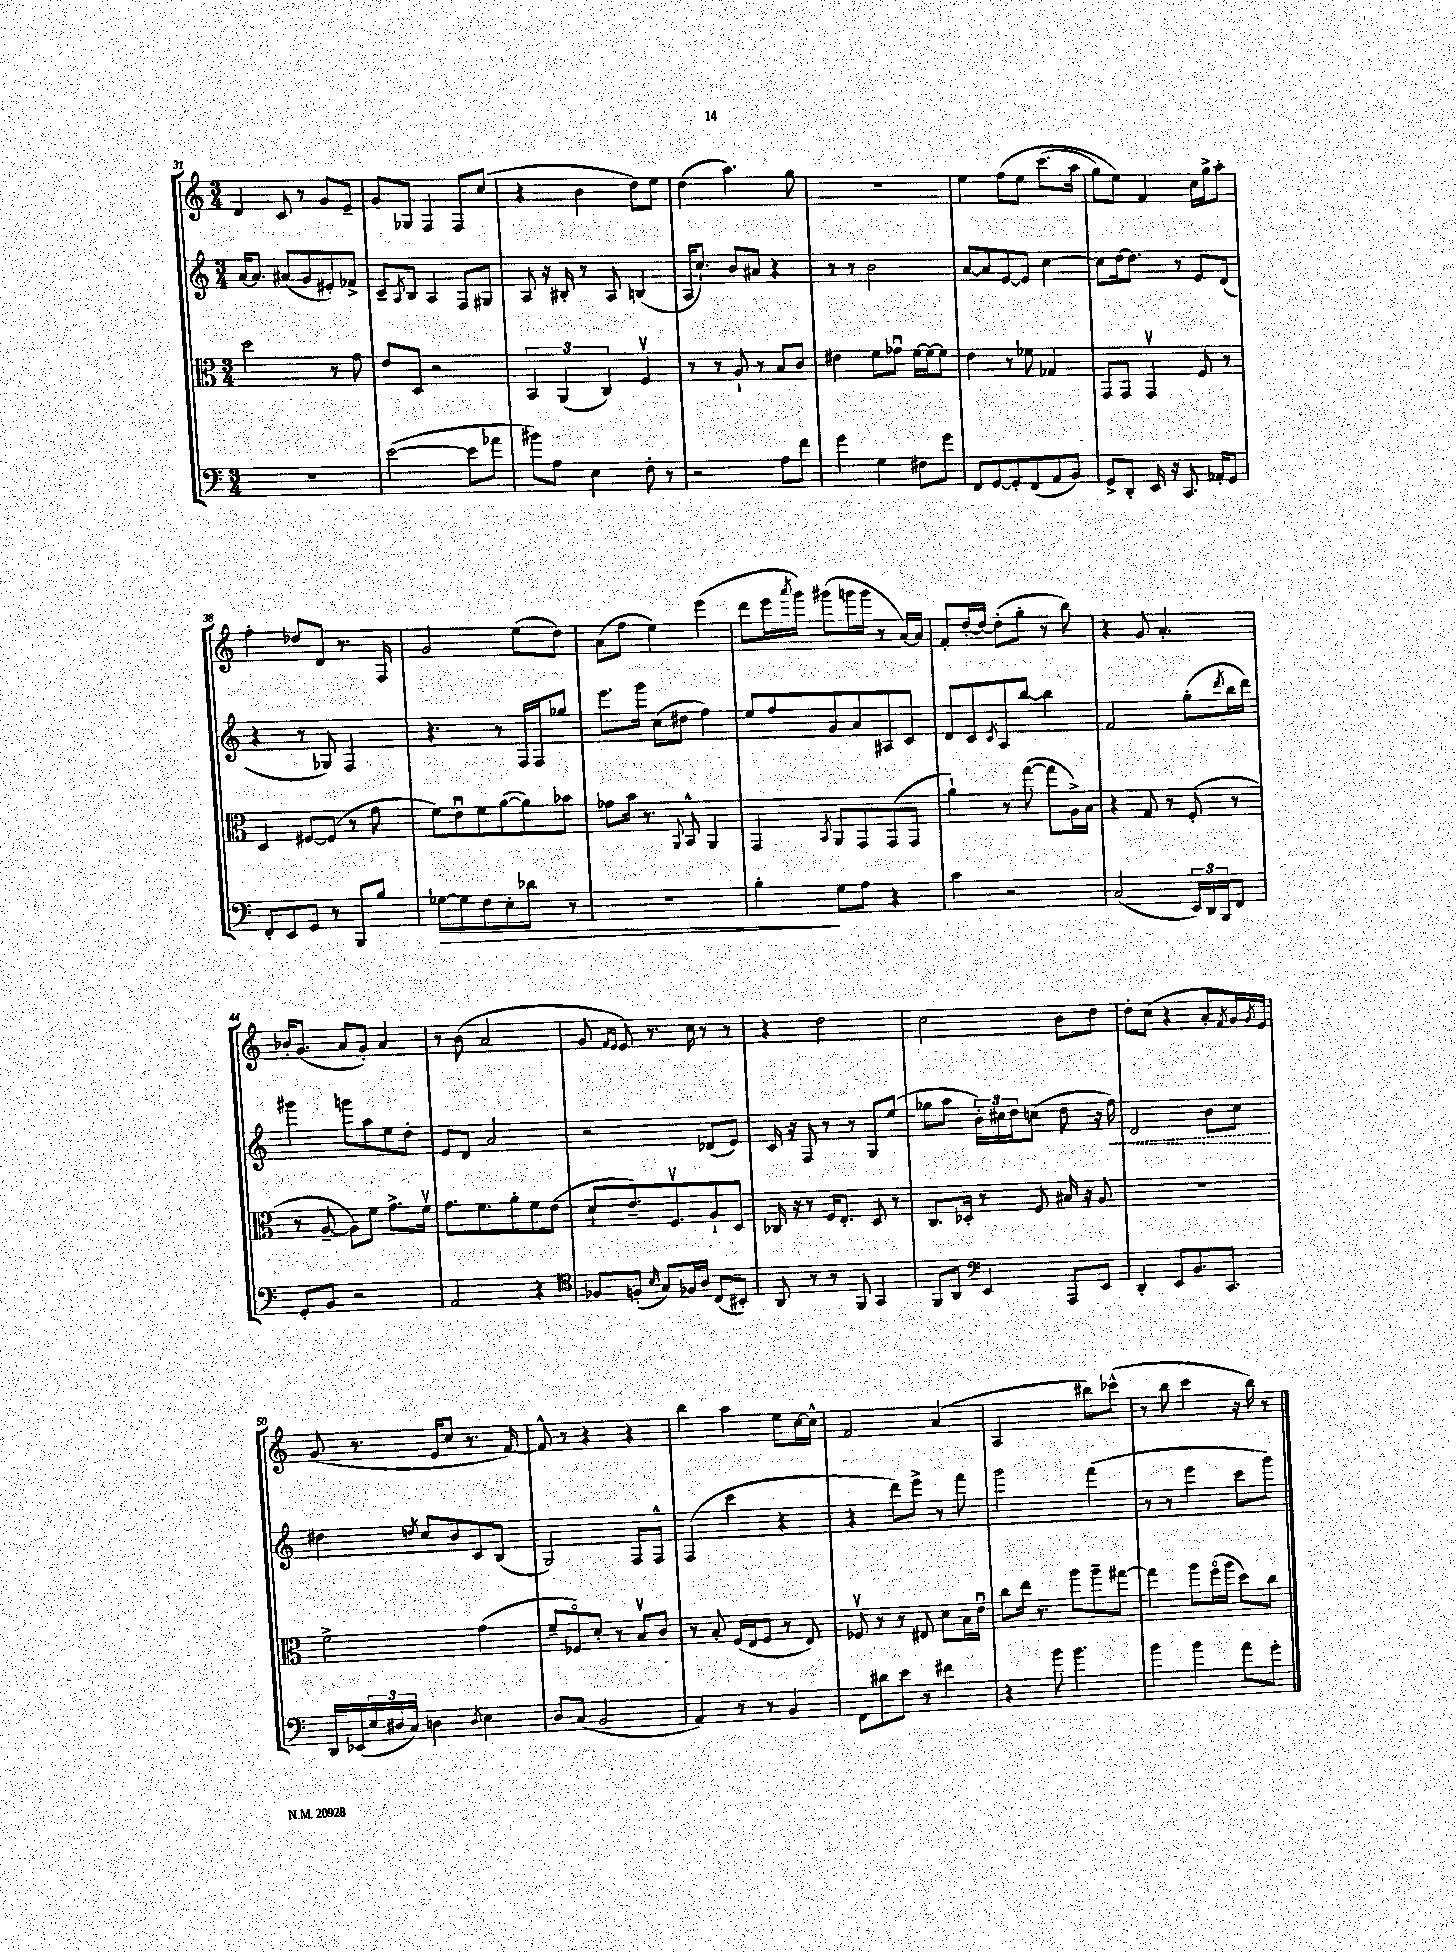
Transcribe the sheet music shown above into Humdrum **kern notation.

**kern	**dynam	**kern	**kern	**dynam	**kern
*part4	*part4	*part3	*part2	*part2	*part1
*staff4	*staff4	*staff3	*staff2	*staff2	*staff1
*clefF4	*	*clefC3	*clefG2	*	*clefG2
*k[]	*	*k[]	*k[]	*	*k[]
*M3/4	*	*M3/4	*M3/4	*	*M3/4
=31	=31	=31	=31	=31	=31
2.r	.	2dd\	[16a/KL	.	4d/
.	.	.	8.a/J]	.	.
.	.	.	(8a#X/L	.	8c/
.	.	.	8g/	.	8r
.	.	8r	8e#X'/)	.	8g/L
.	.	8g\	8f-X^/J	.	8e~/J
=32	=32	=32	=32	=32	=32
([2e\	.	8e/L	8c~/L	.	8g/L
.	.	.	8qA/	.	.
.	.	8D/J	8B/J	.	8G-X/J
.	.	2r	4A/	.	4F/
8e\L]	.	.	8F/L	.	8F/L
8a-X\J	.	.	8G#X/J	.	(8cc/J
=33	=33	=33	=33	=33	=33
8b#X\L)	.	6BB/	8A/	.	4r
8A\J	.	.	16r	.	.
.	.	(6AA/	.	.	.
.	.	.	16B#X'/	.	.
4E\	.	.	8r	.	4b\
.	.	6C/)	.	.	.
.	.	.	8A/	.	.
8F'\	.	4Fv/	(4Bn/	.	8dd\L)
8r	.	.	.	.	8ee\J
=34	=34	=34	=34	=34	=34
2r	.	8r	16A/KL	.	(4dd\
.	.	.	8.cc`/J)	.	.
.	.	8r	.	.	.
.	.	8A`/	8b/L	.	4.aa\)
.	.	8r	8a#X/J	.	.
8A\L	.	8B/L	4r	.	.
8f\J	.	8c/J	.	.	8gg\
=35	=35	=35	=35	=35	=35
4g\	.	4e#X\	8r	.	2.r
.	.	.	8r	.	.
4G\	.	8f\L	2b\	.	.
.	.	8g-Xu\J	.	.	.
8F#X\L	.	[16f\LL	.	.	.
.	.	16f\J_	.	.	.
8g\J	.	8f\J]	.	.	.
=36	=36	=36	=36	=36	=36
8FF/L	.	4e\	[8a/L	.	4ee\
[8GG/	.	.	8a/]	.	.
8GG'/]	.	8r	[8e/	.	(8ff\L
(8FF/	.	8f-X\	8e/J]	.	8ee\J
8AA/	.	4G-X/	[4cc\	.	(8.ccc\L
8BB/J)	.	.	.	.	.
.	.	.	.	.	16aa\Jk
=37	=37	=37	=37	=37	=37
8GG^/L	.	8GG/L	8cc\L]	.	8gg\L)
8DD'/J	.	8GG/J	[16dd\k	.	8ee\J)
.	.	.	8.dd\J]	.	.
16EE/	.	4GGv/	.	.	4f/
16r	.	.	.	.	.
8.CC/	.	.	8r	.	.
.	.	8F/	8e/L	.	16cc\LL
16AA-X'/KL	.	.	.	.	16gg^\J
8GG/J	.	8r	(8d/J	.	8aa'\J
!!LO:LB:g=z
=38	=38	=38	=38	=38	=38
8FF'/L	.	4D/	4r	.	4ff'\
8EE/	.	.	.	.	.
8GG/J	.	[8F#X/L	8r	.	8dd-X/L
8r	.	(8F#/J]	8G-X/)	.	8d/J
8BBB/L	.	8r	4F/	.	8.r
8B/J	.	8g\	.	.	.
.	.	.	.	.	16F/
=39	=39	=39	=39	=39	=39
!	!LO:HP:b	!	!	!	!
[8G-X\L	>	8f\L)	4.r	.	2g/
8G-\]	.	8eu\	.	.	.
8F\	.	8f\	.	.	.
8E'\	.	([8a\	8r	.	.
8d-X\J	.	8a\])	16F/LL	.	(8ee\L
.	.	.	16F/J	.	.
8r	.	8b-X\J	8gg-X/J	.	8dd\J)
=40	=40	=40	=40	=40	=40
2.r	.	8g-X\L	8.eee\L	.	(8a\L
.	.	16b\Jk	.	.	8ff\J
.	.	8.r	16ggg\Jk	.	.
.	.	.	(8cc\L	.	4ee\)
.	.	8qqAA/	.	.	.
.	.	8BB^^/	8dd#X\J	.	.
.	.	4AA/	4ff\)	.	(4eee\
=41	=41	=41	=41	=41	=41
4B'\	.	4GG/	8ee/L	.	8ddd\L
.	.	.	8ff/	.	16eee\L
.	.	.	.	.	8qaaa/
.	.	.	.	.	16ggg\JJ)
.	.	8qBB/	.	.	.
8G\L	]	8AA/L	8g/	.	(8ggg#X\L
8A\J	.	8GG/	8a/	.	16gggn\L
.	.	.	.	.	16ggg\JJ
4r	.	(8GG/	8A#X/	.	8r
.	.	8GG/J	8c/J	.	[16a/LL)
.	.	.	.	.	16a/JJ]
=42	=42	=42	=42	=42	=42
4c\	.	4a`\)	8d/L	.	8f'/L
.	.	.	8c/	.	[16dd'/L
.	.	.	.	.	16dd/JJ_
.	.	.	8qc/	.	.
2r	.	8r	8A/	.	(8dd'\L]
.	.	([8gg\	[8bb/J	.	8gg'\J
.	.	8gg\L]	4bb\]	.	8r
.	.	16A^\L)	.	.	8bb\)
.	.	16B\JJ	.	.	.
=43	=43	=43	=43	=43	=43
(2C/	.	4r	2f/	.	4r
.	.	8G/	.	.	8g/
.	.	8r	.	.	4.a'/
24EE/LL)	.	(8F'/	(8gg'\L	.	.
24DD/	.	.	.	.	.
24BBB/J	.	.	.	.	.
.	.	.	8qddd/	.	.
8FF/J	.	8r	16bb\L	.	.
.	.	.	16ddd\JJ)	.	.
!!LO:LB:g=z
=44	=44	=44	=44	=44	=44
8GG'/L	.	8r	4ggg#X\	.	16b-X'/KL
.	.	.	.	.	(8.g/J
8BB/J	.	[8A~/	.	.	.
2r	.	8A\L])	8gggn\L	.	8a/L
.	.	8f\J	8aa\	.	8g'/J)
.	.	8.g^\L	8ee\	.	4a/
.	.	.	8dd'\J	.	.
.	.	16fv\Jk	.	.	.
=45	=45	=45	=45	=45	=45
2AA/	.	8.g\L	8e/L	.	8r
.	.	.	8d/J	.	(8b\
.	.	8.f\	.	.	.
.	.	.	2a/	.	2a/
.	.	8a'\	.	.	.
4r	.	8f\	.	.	.
.	.	(8e\J	.	.	.
=46	=46	=46	=46	=46	=46
*clefC4	*	*	*	*	*
8F-X/L	.	8d`/L	2r	.	8g/
.	.	.	.	.	16qqf/LL
.	.	.	.	.	16qqe/JJ
(8Fn'/J	.	8.e~/)	.	.	8e/)
16qqB/	.	.	.	.	.
8G/L)	.	.	.	.	8.r
.	.	8.Fv/	.	.	.
16F-X/L	.	.	.	.	.
16A/JJ	.	.	.	.	16cc\
(8C/L	.	8A`/	(8d-X/L	.	8r
8BB#X'/J)	.	8D/J	8e/J)	.	8r
=47	=47	=47	=47	=47	=47
8AA/	.	16C-X/	16c/	.	4r
.	.	16r	16r	.	.
8r	.	8r	8F/	.	.
8r	.	16F/KL	8r	.	2dd\
.	.	8.E'/J	.	.	.
8FF/	.	.	8r	.	.
4GG/	.	8D/	8G/L	.	.
.	.	8r	(8ee/J	.	.
=48	=48	=48	=48	=48	=48
8FF/L	.	8.C/L	8gg-X\L	.	2cc\
8AA/J	.	.	8aa\J	.	.
.	.	16D-X'/Jk	.	.	.
*clefF4	*	*	*	*	*
4EE/	.	8r	24b'\LL)	.	.
.	.	.	24cc#X\	.	.
.	.	.	24dd\J	.	.
.	.	8F/	(8ccn\J	.	.
8AAA/L	.	16B#X/	8dd\	.	8b\L
.	.	16r	.	.	.
8EE/J	.	8A/	16r	.	8dd\J
!	!	!	!	!LO:HP:b	!
.	.	.	16ff\)	<	.
=49	=49	=49	=49	=49	=49
4DD'/	.	2.r	2d/	.	8dd'\L
.	.	.	.	.	(8cc\J
8EE/L	.	.	.	.	4r
8.BB/	.	.	.	.	.
.	.	.	8b\L	.	8a'/L
8.CC/J	.	.	.	.	.
.	.	.	.	.	8qf/
.	.	.	8cc\J	.	16g/L)
.	.	.	.	.	8qg/
.	.	.	.	.	16e/JJ
.	.	.	.	[	.
!!LO:LB:g=z
=50	=50	=50	=50	=50	=50
16DD/LL	.	2f^\	4dd#X\	.	(8g/
(16EE-X/	.	.	.	.	.
24E/	.	.	.	.	8.r
24D#X/	.	.	.	.	.
24C/JJ)	.	.	.	.	.
.	.	.	8qddn/	.	.
4Dn\	.	.	8cc/L	.	.
.	.	.	.	.	16e/KL
.	.	.	8b/	.	8cc/J
8qD/	.	.	.	.	.
4E\	.	(4g\	8c/	.	8.r
.	.	.	(8B/J	.	.
.	.	.	.	.	[16f/)
=51	=51	=51	=51	=51	=51
8D/L	.	8f~/L	2G/)	.	8f^^/]
(8C/J	.	8F-X/)	.	.	8r
2BB/	.	8d'/J	.	.	4r
.	.	8r	.	.	.
.	.	8Bv/L	8F/L	.	4r
.	.	8c/J	8F^^/J	.	.
=52	=52	=52	=52	=52	=52
4AA/)	.	8r	(4F/	.	4bb\
.	.	8B'/	.	.	.
8r	.	(16F/LL	4ccc\	.	4aa\
.	.	16E/J	.	.	.
8r	.	8F/J	.	.	.
4BB/	.	8r	4r	.	8ee\L
.	.	8E/)	.	.	[16cc\L
.	.	.	.	.	16cc^^\JJ]
=53	=53	=53	=53	=53	=53
8FF\L	.	8F-Xv/	4r	.	2f/
8d#X\	.	8r	.	.	.
8e\J	.	8r	8ddd\L)	.	.
8r	.	8E#X/	8eee^\J	.	.
4f#X\	.	8d\L	8r	.	(4a/
.	.	16B\L	8fff\	.	.
.	.	16eu\JJ	.	.	.
=54	=54	=54	=54	=54	=54
4r	.	8cc\L	2ggg\	.	2A/
.	.	16ee\Jk	.	.	.
.	.	8.r	.	.	.
8b\	.	.	.	.	.
4.b\	.	8aa\L	.	.	.
.	.	8aa~\	(4fff\	.	8bb#X\L)
.	.	[8gg#X\J	.	.	(8ccc-X^^\J
=55	=55	=55	=55	=55	=55
4b\	.	4gg#\]	8r	.	8r
.	.	.	8r	.	8bb\
4b\	.	8aa\L	4eee\	.	4ccc\
.	.	(16ff\L	.	.	.
.	.	16aa\JJ	.	.	.
8a\L	.	8dd\L)	8ccc\L	.	16r
.	.	.	.	.	16bb\)
8g'\J	.	8cc\J	8ggg\J)	.	8r
==	==	==	==	==	==
*-	*-	*-	*-	*-	*-
